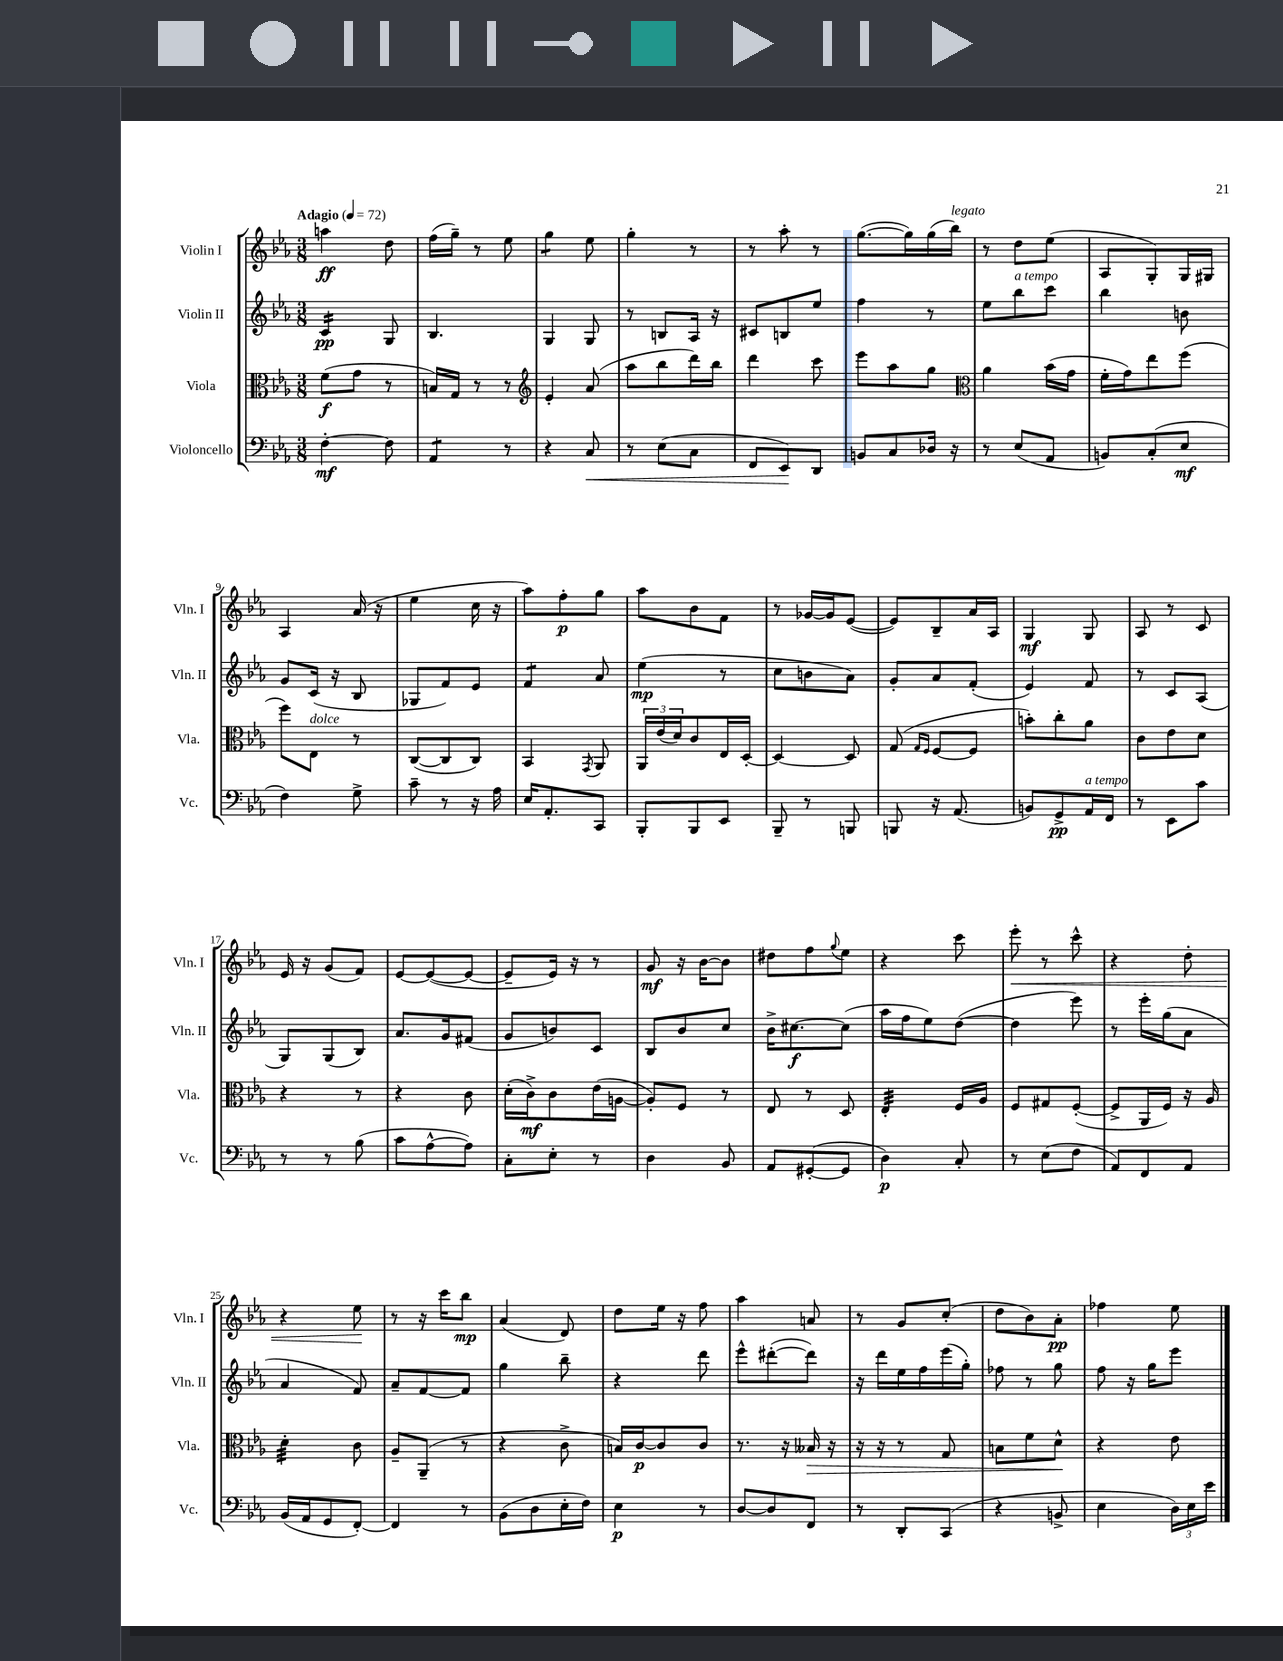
<<
\new StaffGroup <<
\new Staff = "s0" \with { instrumentName = "Violin I" shortInstrumentName = "Vln. I" } {
    \clef treble \key ees \major \numericTimeSignature \time 3/8 \tempo "Adagio" 4 = 72
    a''4\ff d''8 |
    f''16( g''16--) r8 ees''8 |
    g''4:8 ees''8 |
    g''4-. r8 |
    r8 aes''8-. r8 |
    g''8.~( g''16) g''16( bes''16^\markup { \italic "legato" }) |
    r8 d''8 ees''8( |
    aes8 g8-.) g16 gis16 |
    aes4 aes'16( r16 |
    ees''4 c''16 r16 |
    aes''8) f''8-.\p g''8 |
    aes''8 bes'8 f'8 |
    r8 ges'16~ ges'16 ees'8~( |
    ees'8) bes8-- aes'16 aes16 |
    g4\mf g8 |
    aes8 r8 c'8 |
    ees'16 r16 g'8( f'8) |
    ees'8~ ees'8~( ees'8~ |
    ees'8-- ees'16) r16 r8 |
    g'8\mf r16 bes'16~ bes'8 |
    dis''8 f''8 \appoggiatura { g''8 } ees''8 |
    r4 c'''8 |
    ees'''8-.\< r8 c'''8-^ |
    r4 d''8-. |
    r4 ees''8\! |
    r8 r16 c'''16 bes''8\mp |
    aes'4( d'8) |
    d''8 ees''16 r16 f''8 |
    aes''4 a'8 |
    r8 g'8 c''8-.( |
    d''8 bes'8) aes'8-.\pp |
    fes''4 ees''8 \bar "|." |
}
\new Staff = "s1" \with { instrumentName = "Violin II" shortInstrumentName = "Vln. II" } {
    \clef treble \key ees \major \numericTimeSignature \time 3/8
    c'4:16\pp g8 |
    bes4. |
    g4 g8 |
    r8 b8 aes16 r16 |
    cis'8 b8 ees''8 |
    f''4 r8 |
    ees''8 bes''8^\markup { \italic "a tempo" } c'''8 |
    bes''4 b'8 |
    g'8 c'16( r16 bes8 |
    ges8 f'8) ees'8 |
    f'4:8 aes'8 |
    ees''4\mp( r8 |
    c''8 b'8 aes'8) |
    g'8-. aes'8 f'8-.( |
    ees'4) f'8 |
    r8 c'8 aes8( |
    g8) g8( bes8) |
    aes'8. g'16 fis'8( |
    g'8 b'8) c'8 |
    bes8 bes'8 c''8 |
    bes'16-> cis''8.~\f cis''8( |
    aes''16 f''16 ees''8) d''8~( |
    d''4 ees'''8) |
    r8 ees'''16-. g''16( aes'8 |
    aes'4 f'8) |
    aes'8-- f'8~ f'8 |
    g''4 bes''8-- |
    r4 d'''8 |
    ees'''8-^ dis'''8~-.( dis'''8) |
    r16 d'''16 ees''16 f''16 ees'''16( g''16-.) |
    fes''8 r8 g''8 |
    f''8 r16 g''16 ees'''8 \bar "|." |
}
\new Staff = "s2" \with { instrumentName = "Viola" shortInstrumentName = "Vla." } {
    \clef alto \key ees \major \numericTimeSignature \time 3/8
    f'8\f( g'8 r8 |
    b16) g16 r8 r8 |
    \clef treble ees'4-. aes'8( |
    aes''8 bes''8 d'''16) bes''16 |
    d'''4 c'''8 |
    ees'''8 aes''8 g''8 |
    \clef alto aes'4 bes'16( g'16 |
    f'16-. g'16) ees''8 f''8( |
    f''8) ees8^\markup { \italic "dolce" } r8 |
    c8~( c8 c8) |
    bes,4 \acciaccatura { g,8 } aes,8 |
    \tuplet 3/2 { aes,16 ees'16( d'16) } c'8 ees16 d16~-. |
    d4~ d8 |
    g8( \grace { g16 f16 } f8~ f8 |
    b'8-.) c''8-. aes'8 |
    c'8 ees'8 d'8 |
    r4 r8 |
    r4 c'8 |
    d'16-.( c'16->\mf) c'8 ees'16( a16~ |
    a8-.) f8 r8 |
    ees8 r8 d8 |
    ees4:32-. f16 aes16 |
    f8 gis8 f8~-.( |
    f8-> aes,16 f16) r16 aes16 |
    d'4:32-. c'8 |
    aes8-- aes,8--( r8 |
    r4 c'8-> |
    b16) c'16~\p c'8 c'8 |
    r8. r16 beses16\> r16 |
    r16 r16 r8 g8 |
    b8 f'8 d'8-^\! |
    r4 ees'8 \bar "|." |
}
\new Staff = "s3" \with { instrumentName = "Violoncello" shortInstrumentName = "Vc." } {
    \clef bass \key ees \major \numericTimeSignature \time 3/8
    f4~-.\mf f8 |
    aes,4:8 r8 |
    r4 c8\< |
    r8 ees8( c8 |
    f,8 ees,8\!) d,8 |
    b,8 c8 des16 r16 |
    r8 ees8( aes,8 |
    b,8) c8-.( ees8\mf |
    f4) g8-> |
    c'8-- r8 r16 aes16 |
    ees16 aes,8.-. c,8 |
    bes,,8-. bes,,8 ees,8 |
    bes,,8-- r8 b,,8 |
    b,,8 r16 aes,8.( |
    b,8) g,8->\pp aes,16^\markup { \italic "a tempo" } f,16 |
    r8 ees,8 c'8 |
    r8 r8 bes8( |
    c'8 aes8~-^ aes8) |
    c8-. ees8-. r8 |
    d4 bes,8 |
    aes,8 gis,8~-.( gis,8 |
    d4\p) c8-. |
    r8 ees8( f8 |
    aes,8) f,8 aes,8 |
    bes,16( aes,16 g,8 f,8~-.) |
    f,4 r8 |
    bes,8( d8 ees16-. f16) |
    ees4\p r8 |
    d8~ d8 f,8 |
    r8 d,8-. c,8( |
    r4 b,8-> |
    ees4 \tuplet 3/2 { d16) ees16 ees'16 } \bar "|." |
}
>>
>>
